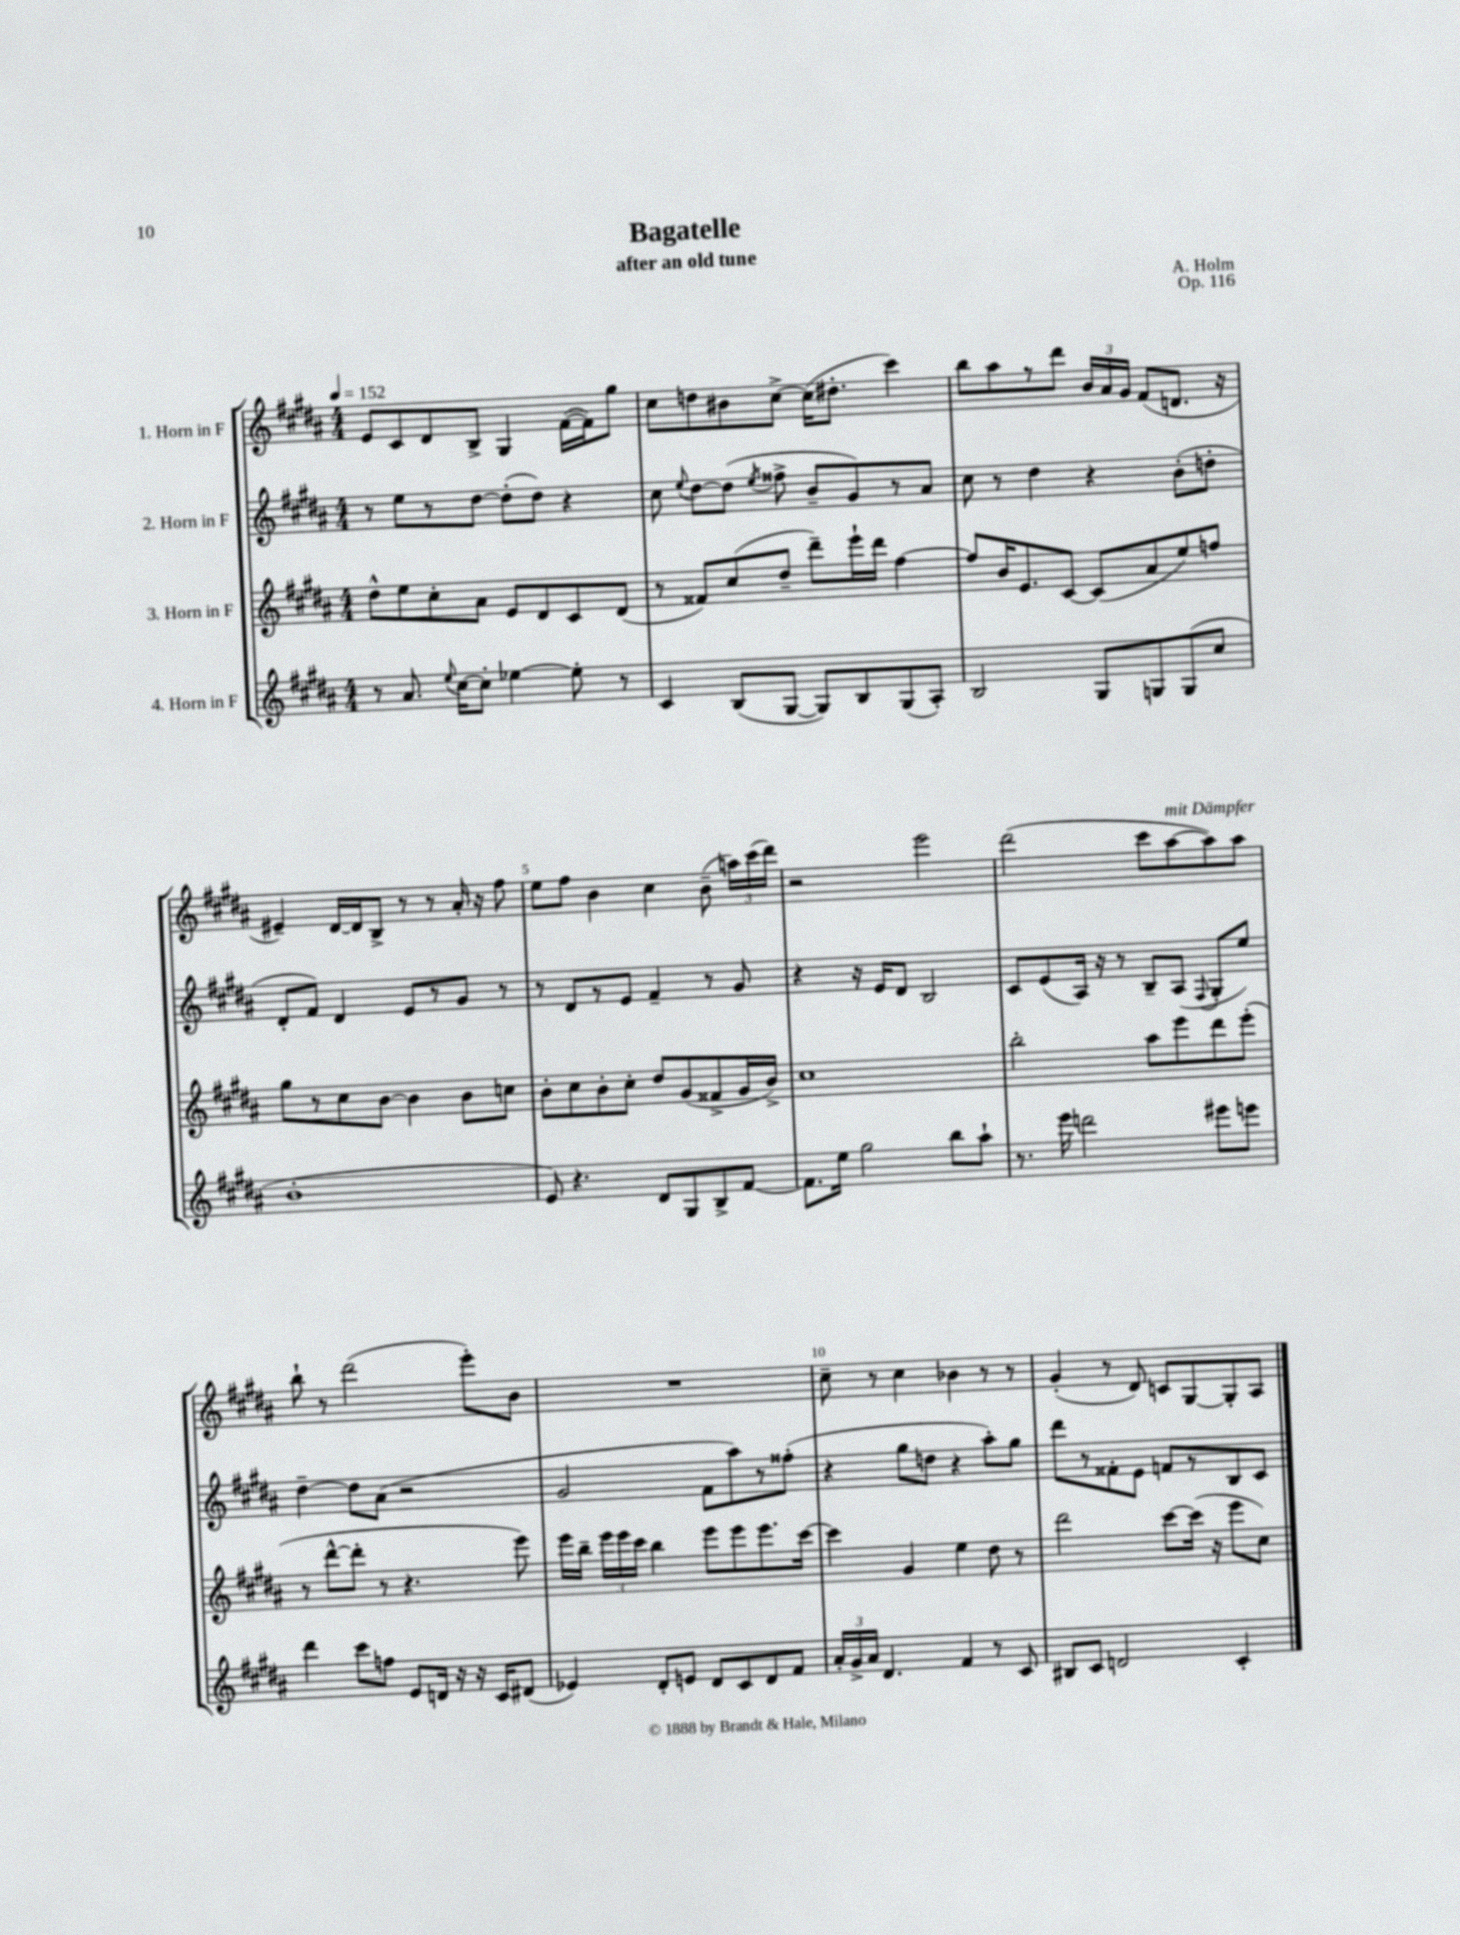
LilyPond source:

\header { title = "Bagatelle" composer = "A. Holm" subtitle = "after an old tune" opus = "Op. 116" }
<<
\new StaffGroup <<
\new Staff = "s0" \with { instrumentName = "1. Horn in F" } {
    \clef treble \key b \major \numericTimeSignature \time 4/4 \tempo 4 = 152
    \autoBeamOff e'8[ cis'8 dis'8 b8]-> gis4 fis'16[~( fis'16) gis''8] |
    cis''8[ d''8 bis'8 cis''8]~-> cis''16[( dis''8.]-. cis'''4) |
    b''8[ ais''8 r8 dis'''8] \tuplet 3/2 { b'16[ ais'16 gis'16] } fis'8[( d'8.] r16 |
    eis'4--) dis'16[~ dis'16 b8]-> r8 r8 ais'16-. r16 fis''8 |
    e''8[ fis''8] b'4 cis''4 b'8--( \tuplet 3/2 { a''16[) cis'''16( dis'''16]) } |
    r2 e'''2 |
    dis'''2( cis'''8[ ais''8~^\markup { \italic "mit Dämpfer" } ais''8) ais''8] |
    b''8-! r8 dis'''2( e'''8[-.) b'8] |
    R1 |
    cis''8-- r8 cis''4 bes'4 r8 r8 |
    gis'4-.( r8 dis'8) c'8[ gis8~ gis8-. ais8] \bar "|." |
}
\new Staff = "s1" \with { instrumentName = "2. Horn in F" } {
    \clef treble \key b \major \numericTimeSignature \time 4/4
    \autoBeamOff r8 e''8[ r8 dis''8]~ dis''8[-.( dis''8]) r4 |
    cis''8 \appoggiatura { e''8 } dis''8[~ dis''8]( \acciaccatura { e''8 } fisis''8-> b'8[-- gis'8) r8 ais'8] |
    cis''8 r8 dis''4 r4 b'8[-.( d''8]-. |
    dis'8[-. fis'8]) dis'4 e'8[ r8 gis'8] r8 |
    r8 dis'8[ r8 e'8] fis'4-- r8 gis'8 |
    r4 r16 e'16[ dis'8] b2 |
    cis'8[ e'8( ais16]) r16 r8 b8[-- ais8]( \appoggiatura { fis8 } gis8[-. e''8]) |
    dis''4~-- dis''8[ ais'8]( r2 |
    gis'2 fis'8[ ais''8) r8 fisis''8]-.( |
    r4 gis''8[ d''8] r4 ais''8[-.) gis''8] |
    dis'''8[ r8 fisis'8-. e'8] f'8[ r8 b8 cis'8] \bar "|." |
}
\new Staff = "s2" \with { instrumentName = "3. Horn in F" } {
    \clef treble \key b \major \numericTimeSignature \time 4/4
    \autoBeamOff dis''8[-^ e''8 cis''8-. ais'8] e'8[ dis'8 cis'8 dis'8]( |
    r8 fisis'8[) cis''8( dis''8]-- dis'''8[--) e'''16-! dis'''16] fis''4~ |
    fis''8[ b'16 e'8. cis'8]~ cis'8[( ais'8 e''8) f''8] |
    gis''8[ r8 cis''8 b'8]~ b'4 b'8[ c''8] |
    b'8[-. cis''8 b'8-. cis''8]-. dis''8[ gis'8( fisis'8-> gis'16 b'16]->) |
    cis''1 |
    b''2-. ais''8[ e'''8 dis'''8 e'''8]-.( |
    r8 dis'''8[~-^ dis'''8]-. r8 r4. e'''8) |
    e'''16[ b''16]-- \tuplet 3/2 { e'''16[ e'''16 cis'''16] } b''4 e'''8[ e'''8 e'''8. cis'''16]~ |
    cis'''4 gis'4 e''4 dis''8 r8 |
    dis'''2 cis'''8[~ cis'''16]( r16 e'''8[ cis''8]) \bar "|." |
}
\new Staff = "s3" \with { instrumentName = "4. Horn in F" } {
    \clef treble \key b \major \numericTimeSignature \time 4/4
    \autoBeamOff r8 ais'8. \appoggiatura { e''8 } cis''16[~ cis''8]-. ees''4~ ees''8-. r8 |
    cis'4 b8[( gis8]~ gis8[) b8 gis8( ais8]-.) |
    b2 gis8[ g8 g8( cis''8] |
    b'1-. |
    e'8) r4. dis'8[ gis8 b8-> fis'8]~ |
    fis'8.[ e''16] gis''2 b''8[ ais''8]-! |
    r8. e'''16 d'''2 eis'''8[ e'''8] |
    dis'''4 cis'''8[ f''8] e'8[ d'16] r16 r16 cis'16[ dis'8]( |
    ees'4) dis'8[-. e'8] dis'8[ cis'8 dis'8 fis'8] |
    \tuplet 3/2 { ais'16[-. gis'16-> ais'16] } dis'4. fis'4 r8 cis'8 |
    bis8[ cis'8] d'2 cis'4-. \bar "|." |
}
>>
>>
\layout { \context { \Score \override BarNumber.break-visibility = ##(#f #t #t) barNumberVisibility = #(every-nth-bar-number-visible 5) } }
